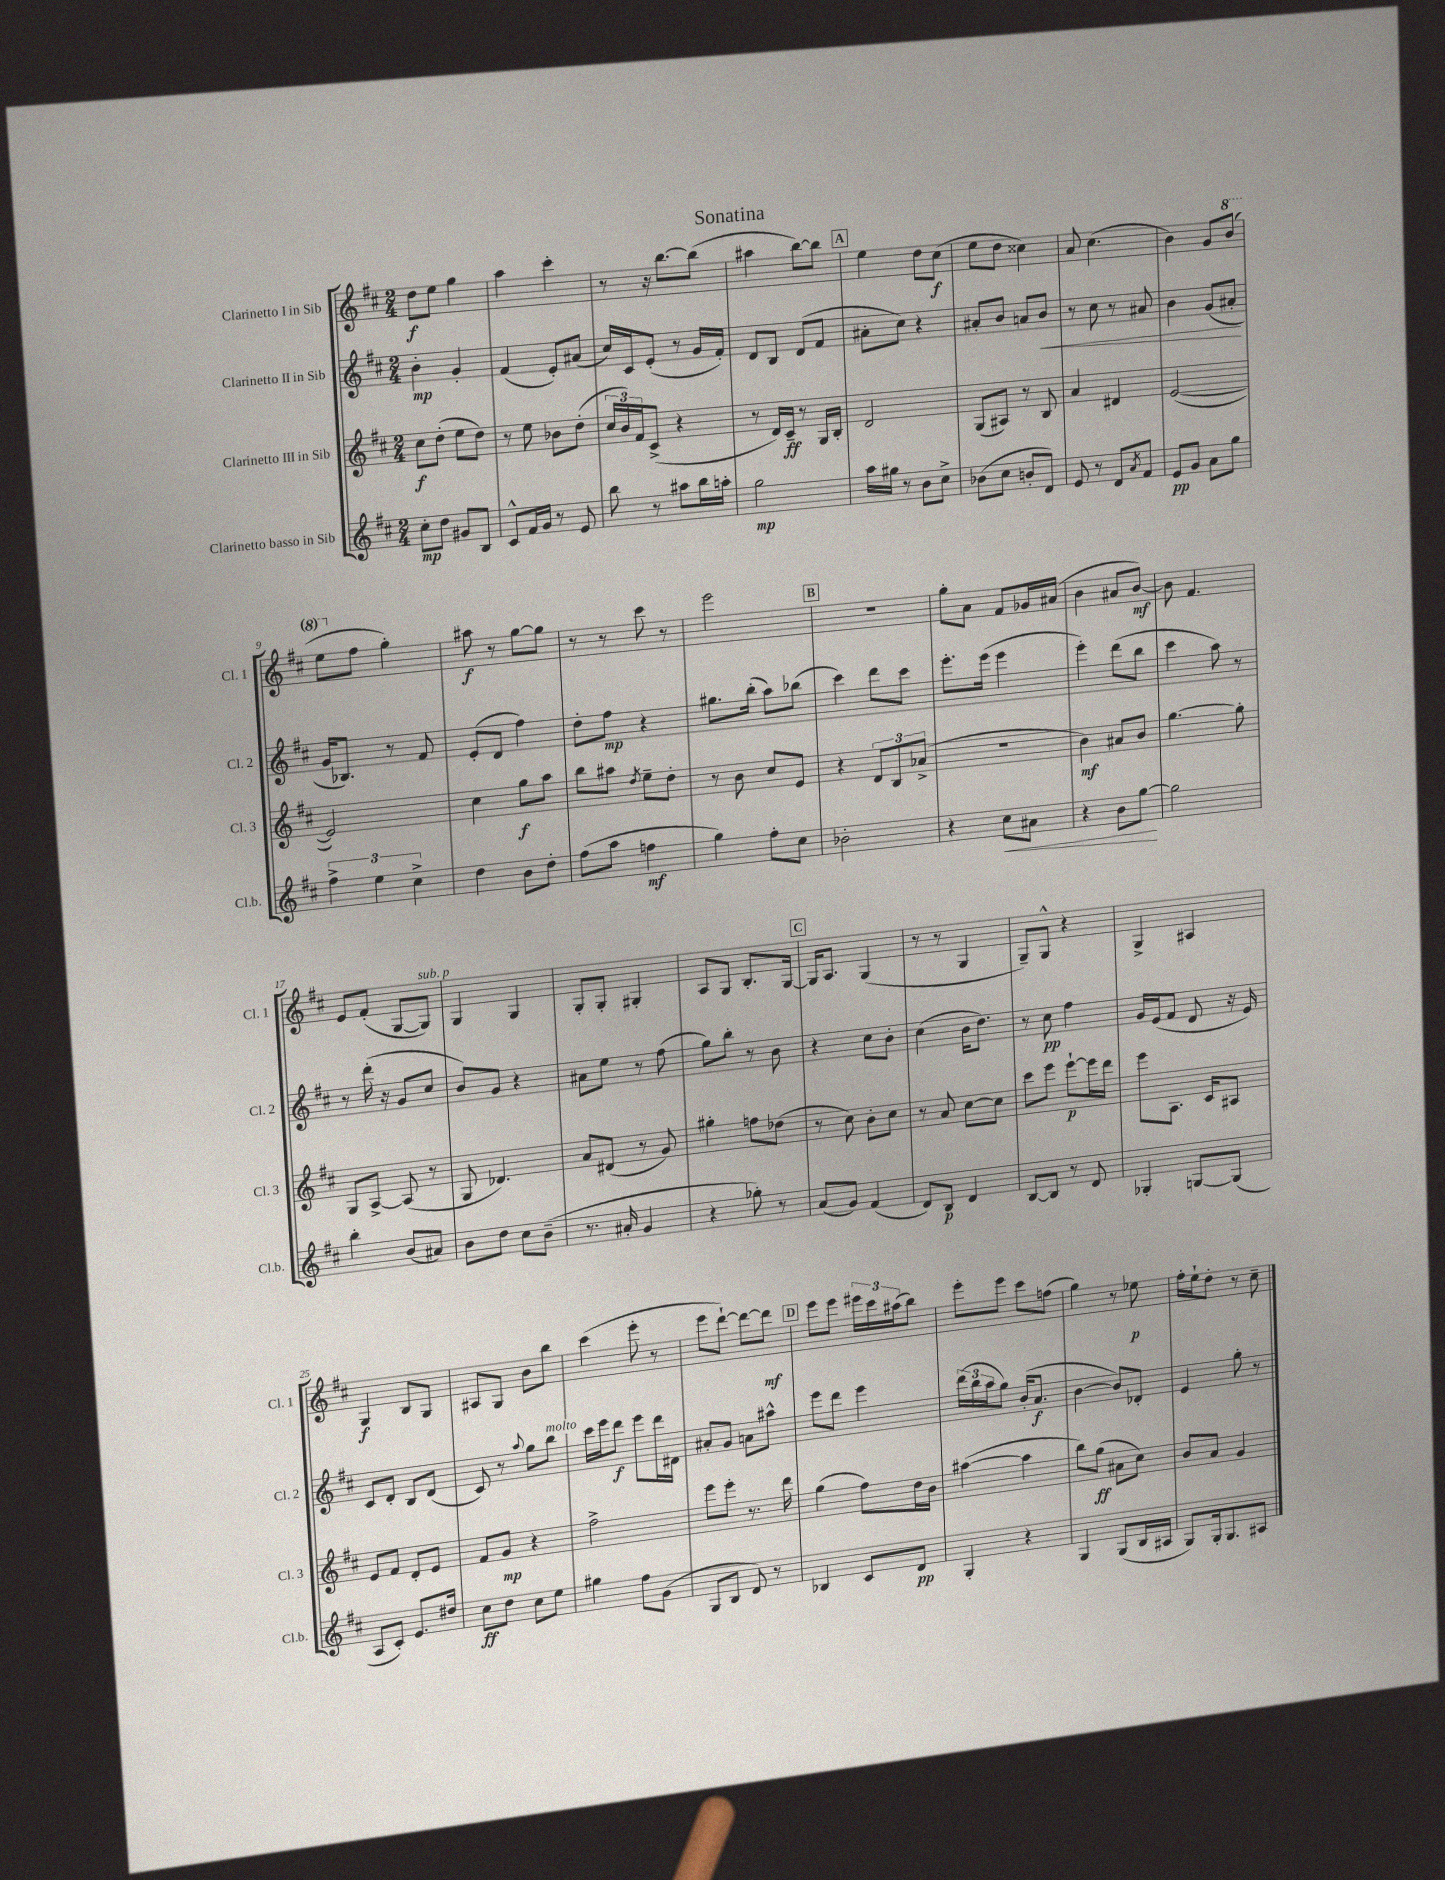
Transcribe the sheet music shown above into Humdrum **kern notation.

**kern	**kern	**kern	**kern
*staff4	*staff3	*staff2	*staff1
*clefG2	*clefG2	*clefG2	*clefG2
*k[f#c#]	*k[f#c#]	*k[f#c#]	*k[f#c#]
*M2/4	*M2/4	*M2/4	*M2/4
8cc#'	8cc#	4b'	8dd
8dd	(8dd'	.	8ee
8g#	8ee	4g'	4gg
8B	8dd)	.	.
=	=	=	=
8c#^^	8r	(4f#	4aa
16f#	8ee	.	.
16g	.	.	.
8r	8b-	8e')	4ccc#'
8e	(8dd'	(8a#	.
=	=	=	=
8bb	24cc#	16cc#)	8r
.	24b)	.	.
.	.	16c#	.
.	24f#	.	.
8r	(8c#^	(8e'	16r
.	.	.	[8.bb
8aa#	4r	8r	.
16bb	.	16g	(8bb]
16aa'	.	16f#')	.
=	=	=	=
2gg	8r	8d	4aa#
.	16d)	8B	.
.	16c#~	.	.
.	8r	(8d	[8bb)
.	16G	8f#	8bb]
.	16B'	.	.
=	=	=	=
16aa	2d	8a#'	4ee
16gg#	.	.	.
8r	.	8cc#)	.
8b	.	4r	8dd
8cc#^	.	.	(8cc#
=	=	=	=
(8b-	(8G	8a#'	8ee
8cc#	8A#)	8b	8dd
8b'	8r	8a	4cc##)
8d)	8B	8b	.
=	=	=	=
8e	4a	8r	8a
8r	.	8cc#	(4.cc#
8d	4d#	8r	.
8qa	.	.	.
8f#	.	8a#	.
=	=	=	=
8e	([2e	4b	4b)
8g	.	.	.
8a	.	(8g	8g
8gg	.	8a#'	(8bb
=	=	=	=
6ff#^	2e])	16g	8eee
.	.	8.B-)	.
.	.	.	8ff#
6ee	.	.	.
.	.	8r	4gg')
6cc#^	.	.	.
.	.	8f#	.
=	=	=	=
4dd	4cc#	(8e'	8aa#
.	.	8d	8r
8b	8gg	4ff#)	[8gg
8dd'	8aa	.	8gg]
=	=	=	=
(8ff#	8bb	8dd'	8r
8aa	8aa#	8ff#	8r
.	8qdd	.	.
4ff	8ee~	4r	8ccc#
.	8dd'	.	8r
=	=	=	=
4gg)	8r	8.gg#	2eee
.	8b	.	.
.	.	(16bb'	.
8ff#'	8cc#	8aa)	.
8cc#	8e	(8bb-	.
=	=	=	=
2b-'	4r	4ccc#)	2r
.	12d	8ddd	.
.	12B	.	.
.	.	8ccc#	.
.	(12a-^	.	.
=	=	=	=
4r	2r	8.eee'	8gg'
.	.	.	8a
.	.	(16eee	.
8cc#	.	4eee	8f#
8a#	.	.	16g-
.	.	.	(16a#
=	=	=	=
4r	4b)	4eee')	4b
8b	8a#	(8ddd	8a#
[8gg	8b	8bb	[8b)
=	=	=	=
2gg]	[4.gg	4ccc#	8b]
.	.	.	4.f#
.	.	8aa)	.
.	8gg']	8r	.
=	=	=	=
4bb'	8G	8r	8e
.	[8A^	(16ddd'	(8f#'
.	.	16r	.
(8b	(8A]	8g	[8G
8a#)	8r	8cc#	8G])
=	=	=	=
8b	8G	8b)	4G
8dd	4.d-)	8g	.
8cc#	.	4r	4G
(8b~	.	.	.
=	=	=	=
8.r	8a	8a#	8G'
.	(8d#	8ee	8G'
16a#'	.	.	.
4g	8r	8r	4G#'
.	8g)	(8ff#	.
=	=	=	=
4r	4gg#'	8gg)	8A
.	.	8bb'	8G
8gg-')	8ff	8r	8.B'
8r	(8dd-	8b	.
.	.	.	[16G
=	=	=	=
(8a	8r	4r	16G]
.	.	.	8.A
8g)	8cc#)	.	.
(4f#	8b'	8cc#	(4G
.	8cc#	8b'	.
=	=	=	=
8d)	8r	(4cc#	8r
8B	8a	.	8r
4d	[8cc#	16b	4G
.	.	8.dd)	.
.	8cc#]	.	.
=	=	=	=
[8B	8ccc#	8r	8G~)
8B]	8eee	8cc#	8G^^
8r	[8eee`	4ff#	4r
8d	16eee]	.	.
.	16ddd	.	.
=	=	=	=
4G-'	8eee	16g	4G^
.	.	(16e	.
.	8.A	8f#	.
[8G	.	8d	4A#
.	16c#	.	.
(8G]	8A#	16r	.
.	.	16e)	.
=	=	=	=
8A	8e	8c#	4G
8c#')	8f#	8d'	.
8.e	8d'	8B	8B
.	8e	(8d	8G
16dd#	.	.	.
=	=	=	=
8cc#	8f#	8c#)	8A#
8dd	8g	8r	8G
.	.	8qqaa	.
8cc#	4r	8gg	8b
8ee	.	8bb	8bb
=	=	=	=
4gg#	2ff#^	16ccc#	(4ccc#
.	.	16eee	.
.	.	8ddd	.
8ff#	.	8eee	8eee'
(8g	.	16ddd	8r
.	.	16d#	.
=	=	=	=
8G	8eee	8a#'	8eee
8B	8eee'	8g	[8ddd`)
8d)	8.r	8a	8ddd_
8r	.	8aa#^^	8ddd]
.	16ddd	.	.
=	=	=	=
4B-	(4gg	8eee	8eee
.	.	8ddd	8eee
8c#	8ff#)	4eee	24eee#
.	.	.	24ccc#
.	.	.	(24aa#
8d	16dd	.	8bb)
.	16b	.	.
=	=	=	=
4G'	([4aa#	(24ddd	8eee'
.	.	24bb	.
.	.	24aa	.
.	.	8gg)	8eee
4r	4aa#]	(16b'	8ccc#
.	.	8.a	.
.	.	.	(8ff
=	=	=	=
4G	8bb)	[4b	4gg)
.	(8gg	.	.
(8G	8a#	8b])	8r
16B	8cc#)	8d-'	8ee-
16A#	.	.	.
=	=	=	=
8G)	8b	4e	16ff#'
.	.	.	16ee`
16G'	8a	.	8dd'
8.G	.	.	.
.	4g	8gg'	8r
8A#	.	8r	8cc#~
==	==	==	==
*-	*-	*-	*-
